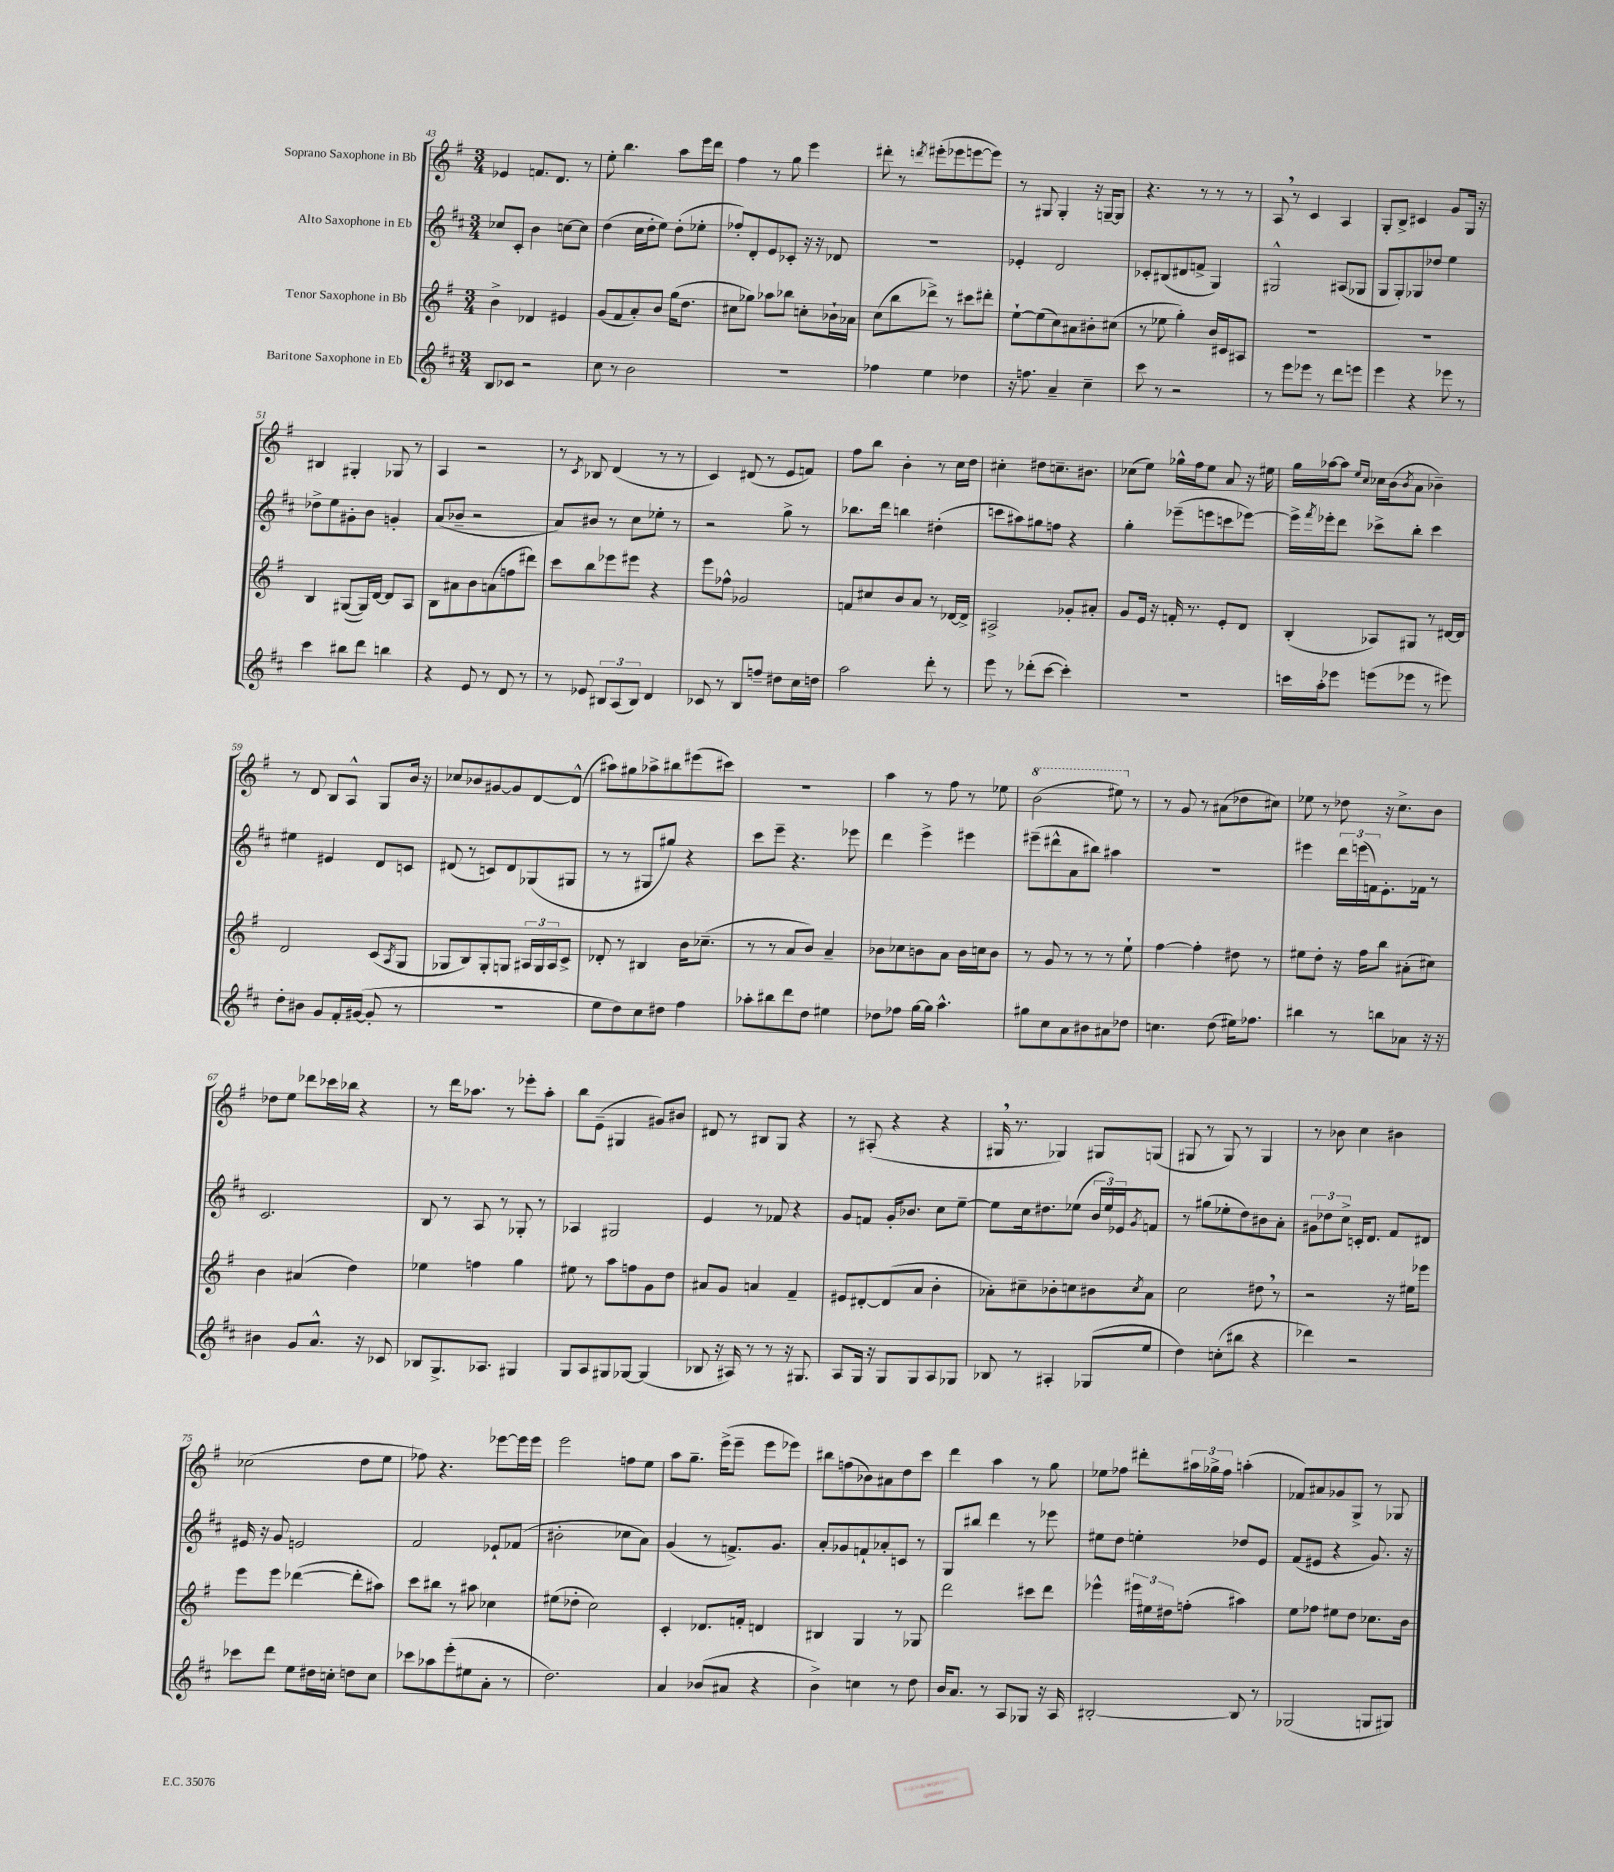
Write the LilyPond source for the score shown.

<<
\new StaffGroup <<
\new Staff = "s0" \with { instrumentName = "Soprano Saxophone in Bb" } {
    \clef treble \key g \major \numericTimeSignature \time 3/4
    ees'4 f'8. d'8. r8 |
    e''8-. b''4. a''8 e'''16 d'''16 |
    fis''4 r8 g''8 e'''4 |
    dis'''8-. r8 \acciaccatura { d'''8 } eis'''8-.( ees'''8 e'''8~ e'''8) |
    r8 gis8 gis4-. r16 g16~-- g8 |
    r4. r8 r8 r8 |
    a8 \breathe r8 c'4 a4 |
    g8-. b8-> cis'4 g'8 g16 r16 |
    bis4 gis4-. ges8 r8 |
    a4 r2 |
    r8 \acciaccatura { c'8 } bes8 d'4( r8 r8 |
    c'4) dis'8( r8 e'8 f'8) |
    fis''8 b''8 b'4-. r8 c''16 d''16 |
    cis''4-. dis''8 c''8.-- bis'8. |
    ces''8( e''8) ges''16-^ fis''16 e''8 a'8 r16 eis''16 |
    g''16 aes''16~ aes''8 \grace { e''16 c''16 } ces''16 b'16( \acciaccatura { b'8 } a'8 bes'4--) |
    r8 d'8 b8 a8-^ g8 b'16 r16 |
    ces''8 bes'8 gis'8~ gis'8 d'8~ d'8-^( |
    ais''8) gis''8 aes''8-> bis''8 eis'''8( cis'''8) |
    R2. |
    a''4 r8 fis''8 r8 ees''8 |
    \ottava #1 b''2( eis'''8) \ottava #0 r8 |
    r8 g'8 r8 ais'8( des''8 cis''8) |
    ees''8 r8 des''8 r16 c''8.-> b'8 |
    des''8 e''8 des'''8 ces'''16 bes''16 r4 |
    r8 d'''16 aes''8. r8 ees'''8-. aes''8-. |
    b''8 e'8--( gis4 gis'8) bis'8 |
    dis'8 r8 bis8 g8 r4 |
    r8 ais8-.( r4 r4 |
    gis16 \breathe r8. ges4) gis8 g8( |
    gis8 r8 gis8) r8 gis4 |
    r8 bes'8 c''4 bis'4 |
    ces''2( d''8 e''8 |
    fes''8) r4. ees'''8~ ees'''16 ees'''16 |
    e'''2 f''8 e''8 |
    a''8 g''8.-- e'''16->( e'''8-- e'''8 ees'''8) |
    bis''8 f''8( bes'8) ais'8 d''8 c'''8 |
    d'''4 a''4 r8 g''8 |
    ees''8 fes''8 dis'''8-. \tuplet 3/2 { ais''16 ges''16-> fes''16 } a''4-.( |
    fes'8) ais'8 ges'8 g8-> r8 ges8 \bar "|." |
}
\new Staff = "s1" \with { instrumentName = "Alto Saxophone in Eb" } {
    \clef treble \key d \major \numericTimeSignature \time 3/4
    ces''8 cis'8-. b'4 c''8~ c''8 |
    d''4( cis''16 d''16-. e''8) d''8-.( ees''8-. |
    fes''8-.) d'8-. e'8 ces'8-. r16 r16 des'8 |
    R2. |
    ees'4-. d'2 |
    ces'8-. bis8( dis'8 f'8-> g4) |
    gis2-^ ais8( ges8 |
    g8 g8-.) ges8 des''8 e''4 |
    des''8-> e''8 gis'8-. b'8 g'4-. |
    a'8( bes'8-- r2 |
    a'8) bis'8 r8 cis''8 ees''8-. r8 |
    r2 g''8-> r8 |
    bes''8. d'''16 b''4 dis''4-.( |
    c'''8 ais''8) gis''8 f''8 r4 |
    g''4-. ees'''8--( e'''8 c'''8 ees'''8~) |
    ees'''16-> \acciaccatura { fis'''8 } ees'''16-. d'''8 ces'''8-> b''8-. ces'''4 |
    eis''4 eis'4 d'8 c'8 |
    dis'8( r8 c'8) dis'8 ges8( gis8 |
    r8 r8 gis8 gis''8) r4 |
    cis'''8 e'''8-- r4. ees'''8 |
    d'''4 e'''4-> eis'''4 |
    eis'''8--( dis'''8-^ a'8 bis''8) ais''4 |
    R2. |
    eis'''4 \tuplet 3/2 { d'''16 e'''16( f'16) } e'8.-. fes'16 r8 |
    cis'2. |
    b8 r8 a8 r8 ges8-. r8 |
    aes4 gis2 |
    e'4 r8 fes'8 r4 |
    g'8 f'8 g'16-. bes'8. cis''8 e''8~-- |
    e''8 cis''16 dis''8. ees''8( \tuplet 3/2 { b'16 ees''16) ees'16 } \acciaccatura { g'8 } f'8 |
    r8 gis''8( ees''8-. d''8) bis'8 a'8-. |
    \tuplet 3/2 { gis'8 des''8 cis''8-> } c'16-. d'8. fis'8 dis'8 |
    eis'16 r16 g'8 e'2 |
    fis'2 ees'8-! fes'8( |
    bis'2-. ces''8 a'8) |
    g'4( r8 f'8.->) g'8. |
    a'8-. ges'8 f'8-! aes'8-. c'8 r8 |
    g8 bis''8 d'''4 r8 ees'''8 |
    eis''8 d''8 e''4-. des''8 e'8 |
    fis'8( eis'8 r4 g'8.) r16 \bar "|." |
}
\new Staff = "s2" \with { instrumentName = "Tenor Saxophone in Bb" } {
    \clef treble \key g \major \numericTimeSignature \time 3/4
    b'4-> des'4 eis'4 |
    g'8( fis'8 a'8-.) b'8 g''16( d''8. |
    cis''8 ges''8) aes''8 bes''8 c''8-. bes'16-! aes'16 |
    c''8( b''8 des'''8->) r8 cis'''8 dis'''8-. |
    e''8~-! e''8( c''8) ais'8 bis'8-. cis''8( |
    r8 ees''8 g''4-.) b'16 cis'16 ais8 |
    R2. |
    R2. |
    b4 gis8~( gis16) d'16~ d'8 a8 |
    b8 ais'8 b'8 a'8( f''8 dis'''8) |
    c'''8 b''8 ees'''8 eis'''8 r4 |
    e'''8 fes''8-^ ges'2 |
    f'8 cis''8 b'8 a'8 r8 des'16~ des'16-> |
    ais2-> ges'8-. ais'8-. |
    g'8 e'16 r16 f'16-. r8. e'8-. d'8 |
    b4-.( aes8) gis8 r8 dis'16~ dis'16 |
    d'2 c'8( \acciaccatura { a8 } g8 |
    ges8 b8) ges8-. g8 \tuplet 3/2 { ais16 g16 ais16 } c'8-> |
    des'8-. r8 bis4 b'16 ces''8.--( |
    r8 r8 a'8 b'8) a'4-- |
    bes'8 ces''8 b'8 a'8 b'16 c''16 b'8 |
    r8 g'8 r8 r8 r8 e''8-! |
    fis''4~ fis''4-. dis''8 r8 |
    eis''8 d''8-. r16 fis''16 b''8 ais'8-.( cis''8) |
    b'4 ais'4( d''4) |
    ees''4 f''4 g''4 |
    eis''8 r8 a''8 f''8 g'8 d''8 |
    ais'8 g'8 a'4 fis'4-- |
    eis'8 dis'8~-. dis'8( a'8 b'4-. |
    aes'8-.) cis''8-- bes'8-. c''8 bis'8 \acciaccatura { c''8 } aes'8 |
    c''2 dis''8 \breathe r8 |
    r2 r16 eis''16 ees'''8 |
    e'''8 e'''8 des'''4~( des'''8-. ais''8) |
    c'''8 bis''8 r8 ais''8 ces''4 |
    eis''8( des''8-. c''2) |
    c'4-. des'8. f'16-. d'4 |
    bis4 g4 r8 ges8 |
    d'''2 cis'''8 d'''8 |
    ees'''4-^ \tuplet 3/2 { eis'''16 eis''16 dis''16 } f''8-.( ais''4) |
    e''8 fes''8 eis''8 d''8 ces''8. b'16 \bar "|." |
}
\new Staff = "s3" \with { instrumentName = "Baritone Saxophone in Eb" } {
    \clef treble \key d \major \numericTimeSignature \time 3/4
    b8 ces'8 r2 |
    cis''8 r8 b'2 |
    R2. |
    fes''4 e''4 des''4 |
    r16 f''8. a'4-- cis''4-- |
    cis'''8 r8 r2 |
    r8 e'''8 ees'''8 r8 d'''8 e'''8 |
    e'''4 r4 ees'''8 r8 |
    cis'''4 bis''8 d'''8 b''4 |
    r4 e'8 r8 d'8 r8 |
    r8 ees'8 \tuplet 3/2 { bis8 a8( bis8) } d'4 |
    ces'8 r8 b8 f''8-- dis''8 cis''16 d''16 |
    a''2 d'''8-. r8 |
    e'''8 r8 des'''8-.( cis'''8~ cis'''4-.) |
    R2. |
    c'''16 a''16-. ees'''8 e'''8( ees'''8 r8 eis'''8) |
    d''8-. bis'8 g'8 fis'16-. gis'16~( gis'8-. r8 |
    R2. |
    e''8 d''8) cis''8 dis''8 fis''4 |
    aes''8-. bis''8 d'''8 d''8 eis''4 |
    des''8 fes''8 g''16~ g''16 a''4.-^ |
    gis''8 cis''8 a'8 bis'8 ais'8 des''8 |
    c''4. d''8( eis''16) fes''8. |
    bis''4 r8 b''8 aes'8 r16 r16 |
    bis'4 g'8 a'8.-^ r16 ces'8 |
    bes8 g8.-> aes8. gis4 |
    g8 a8 gis8 ges8~ ges4( |
    bes8 r16 ais16) r8 r8 r16 gis8. |
    a8 g16 r16 g8 g8 a8 ges8 |
    bes8 r8 ais4-. ges8( e''8 |
    d''4) c''8-.( bis''8 r4 |
    des'''4) r2 |
    ces'''8 d'''8 e''8 dis''16 c''16-. d''8 c''8 |
    ces'''8 aes''8 e'''8-.( eis''8 a'8-. r8 |
    d''2.) |
    a'4 bes'8( ais'8 r4 |
    b'4->) c''4 r8 d''8 |
    b'16 a'8. r8 a8 ges8 r16 a16 |
    bis2~-. bis8 r8 |
    ges2( g8 gis8) \bar "|." |
}
>>
>>
\layout { \context { \Score currentBarNumber = #43 } }
